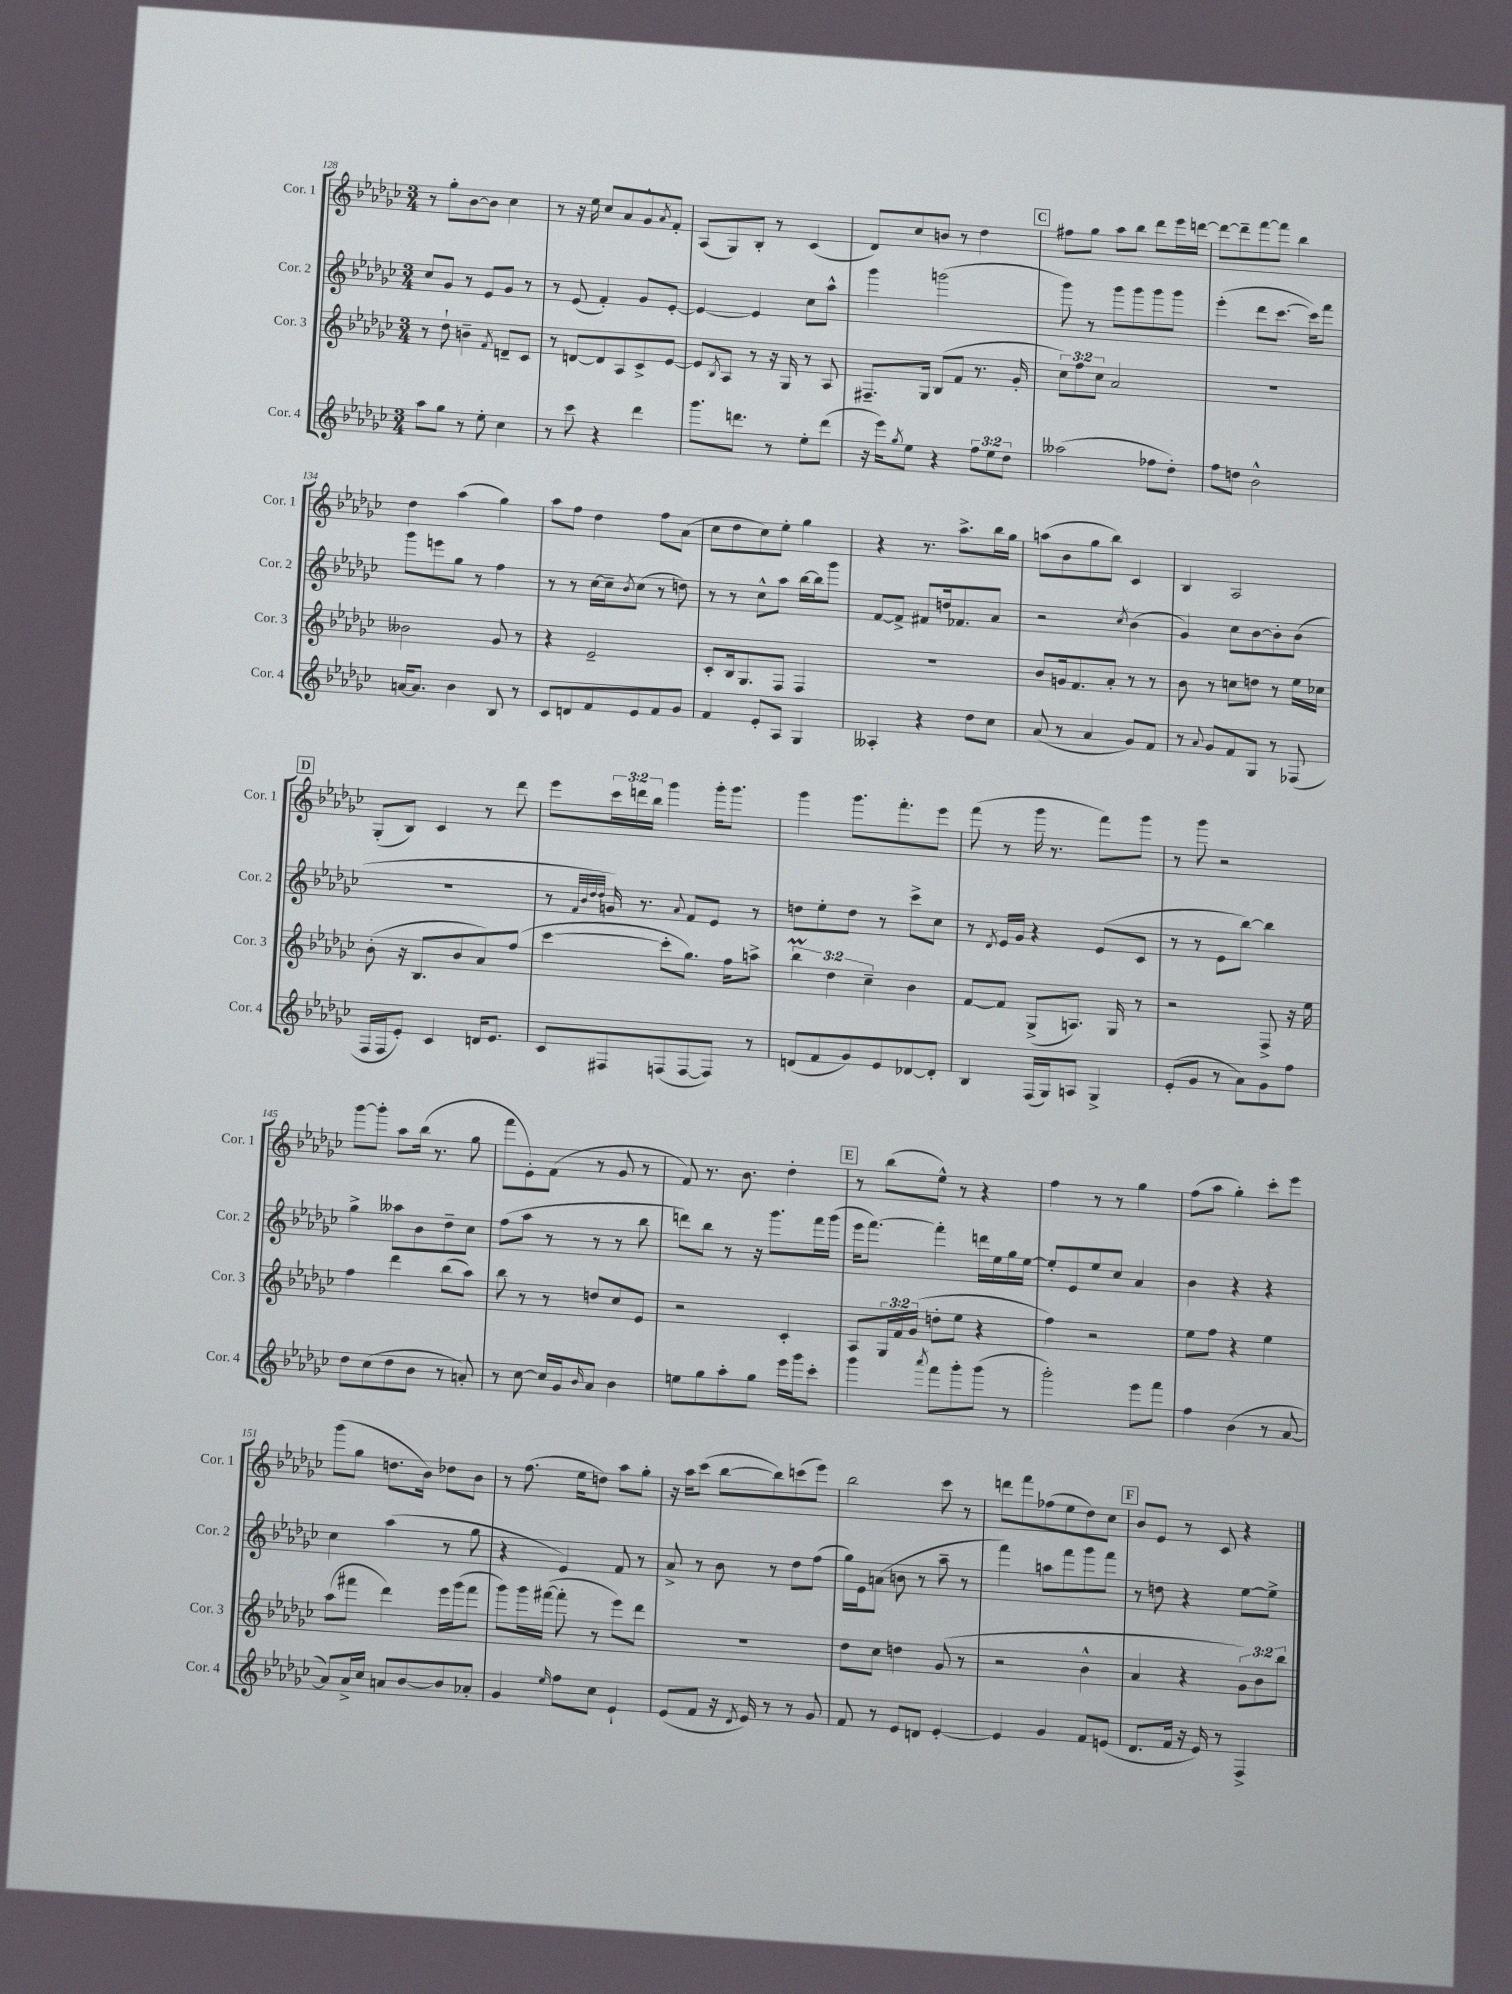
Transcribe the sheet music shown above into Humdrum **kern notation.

**kern	**kern	**kern	**kern
*staff4	*staff3	*staff2	*staff1
*clefG2	*clefG2	*clefG2	*clefG2
*k[b-e-a-d-g-c-]	*k[b-e-a-d-g-c-]	*k[b-e-a-d-g-c-]	*k[b-e-a-d-g-c-]
*M3/4	*M3/4	*M3/4	*M3/4
8aa-\L	8r	8cc-/L	8r
8gg-\J	8dd-`\	8g-/J	8gg-'\L
8r	4b~\	8r	[8b-\
8ee-'\	.	8e-/L	8b-\]J
.	8qf/	.	.
4cc-\	8d~/L	8g-/J	4cc-\
.	8c-/J	8r	.
=	=	=	=
8r	8r	8r	8r
8ccc-\	[8d/L	(8e-/	16r
.	.	.	16ee-\
4r	8d/]	4f'/)	8cc-/L
.	8A-/	.	8a-/
4ddd-\	8c-^/	8g-/L	8g-^^/
.	.	.	8qa-/
.	[8e-/J	[8e-'/J	8f'/J
=	=	=	=
8.ggg-\L	8e-/]L	4e-/_	(8A-/L
.	8qB-/	.	.
.	8A-/J	.	8G-/)
8.ddd\J	.	.	.
.	8r	4e-/]	8B-'/J
8r	16r	.	8r
.	16G-/	.	.
8ee-'\L	8r	8cc-\L	(4c-/
(8ddd\J	8A-/	8aa-^^\J	.
=	=	=	=
16r	8.F#~/L	4ggg-\	8d-/L)
16eee-\LK)	.	.	.
8qgg-/	.	.	.
8ee-\J	.	.	8cc-/
.	16G-/Jk	.	.
4r	(8B-/L	(2ggg\	8b/J
.	8f/J	.	8r
12ff\L	8.r	.	4dd-\
12ee-\	.	.	.
12dd-\J	.	.	.
.	16g-'/	.	.
=	=	=	=
(2aa--\	12cc-\L)	8ggg-\)	8ff#\L
.	12ff\	.	.
.	.	8r	8gg-\J
.	12cc-\J	.	.
.	2a-/	8ggg-\L	8aa-\L
.	.	8ggg-\	8bb-\J
8ff-\L	.	8ggg-\	8ddd-\L
8dd-'\J)	.	8ggg-\J	16eee-\L
.	.	.	[16ddd\JJ
=	=	=	=
8ff\L	2.r	(4eee-'\	8ddd\_L
8dd\J	.	.	8ddd~\]
2b-^^\	.	8ddd-\L	[8fff\
.	.	[8.ccc-\J	8fff\]J
.	.	.	4bb-\
.	.	16ccc-\]LK)	.
.	.	8fff\J	.
=	=	=	=
[16a/LK	2b--\	8ggg-\L	4dd-\
8.a/]J	.	.	.
.	.	8eee\	.
4b-\	.	8gg-\J	(4aa-\
.	.	8r	.
8B-/	8g-/	4ff\	4gg-\)
8r	8r	.	.
=	=	=	=
8c-/L	4r	8r	8aa-\L
8d/	.	8r	8ff\J
8f/	2e-~/	[16cc-\LL	4dd-\
.	.	16cc-~\]J	.
.	.	8qb-/	.
8e-/	.	(8cc-\J	.
8f/	.	8r	8ff\L
8g-/J	.	8dd\)	(8a-\J
=	=	=	=
4f/	8c-'/L	8r	8cc-\L
.	16B-/k	8r	8dd-\
.	8.G-/	.	.
8e-'/L	.	8cc-^^\L	8cc-\)
8A-/J	8F/J	8aa-\J	8ee-'\J
4G-/	4F/	[16bb-\LL	4gg-\
.	.	16bb-\]J	.
.	.	8ggg-\J	.
=	=	=	=
4A--'/	2.r	[8f/L	4r
.	.	8f^/]J	.
4r	.	8f#/L	8.r
.	.	16dd/k	.
.	.	8.f-/	8.aa-^\L
8dd-\L	.	.	.
8cc-\J	.	8a-/J	16bb-\L
.	.	.	16gg-\JJ
=	=	=	=
(8a-/	8b-/L	2r	(8aa\L
8r	16g/k	.	8b-\
.	8.f/	.	.
4a-/	.	.	8gg-\
.	8a-'/J	.	8bb-\J)
.	.	8qcc-/	.
8g-/L)	8r	(4b-\	4c-/
8f/J	8r	.	.
=	=	=	=
8r	8b-\	4g-/)	4B-/
8qqa-/	.	.	.
8g-/L	8r	.	.
8f/	8cc\L	8cc-\L	2A-/
8G-/J	8dd\J	[8b-\	.
8r	8r	8b-'\]	.
(8F-/	16ee-\LL	(8b-\J	.
.	16cc-\JJ	.	.
=	=	=	=
16F/LL	(8b-'\	2.r	(8G-'/L
16F/J	.	.	.
8e-'/J)	16r	.	8B-/J)
.	8.B-/L	.	.
4c-/	.	.	4c-/
.	8b-/	.	.
16d/LK	8a-/)	.	8r
8.e-/J	.	.	.
.	(8ff/J	.	8ddd-\
=	=	=	=
8c-/L	[4ccc-\	8r	8eee-\L
.	.	32qqf/LLL	.
.	.	32qqb-/	.
.	.	32qqdd-/	.
.	.	32qqdd-/JJJ	.
8F#/	.	16g/)	24ccc-\L
.	.	.	24ddd\
.	.	8.r	.
.	.	.	24bb-\JJ
(8F/	8ccc-'\]L	.	4ggg-\
.	.	8qqa-/	.
[8F/	8.gg-\J)	8f/L	.
8F/]J)	.	8e-/J	16ggg-'\LK
.	16ff\LK	.	8.ggg-\J
8r	8aa^\J	8r	.
=	=	=	=
(8d/L	6bb-\	8dd\L	4ggg-\
8f/	.	8ee-'\	.
.	6dd-\	.	.
8g-/)	.	8dd\J	8.ggg-\L
.	6cc-~\	.	.
8e-/	.	8r	.
.	.	.	8.fff'\
[8d-/	4b-\	8ccc-^\L	.
8d-'/]J	.	8cc-\J	8eee-\J
=	=	=	=
4B-/	[8f/L	8r	(8fff\
.	.	8qd-/	.
.	8f/]J	16e-/LL	8r
.	.	16g-/JJ	.
(16F/LL	(8G-^/L	4r	16ggg-\
16G-/J)	.	.	8.r
8A/J	8.A/J)	.	.
4G-^/	.	(8e-/L	8fff\L)
.	16G-/	.	.
.	8r	8c-/J	8ggg-\J
=	=	=	=
(8e-'/L	2r	8r	8r
8g-/J	.	8r	8ggg-\
8r	.	8e-\L	2r
8a-\L)	.	[8bb-\J)	.
8g-\	8F^/	4bb-\]	.
8ff\J	16r	.	.
.	16ee-\	.	.
=	=	=	=
8dd-\L	4ff\	4gg-^\	[8ggg-\L
(8cc-\	.	.	8ggg-'\]J
8dd-\	4ddd-\	8aa--\L	8aa-\L
8b-\J	.	8b-\	(16bb-\Jk
.	.	.	8.r
8r	(8bb-\L	8dd-~\	.
8a'/)	8aa-\J)	8cc-\J	8gg-\
=	=	=	=
8r	8bb-\	(8ff\L	8fff\L
[8cc-\	8r	8aa-\J	8e-'\)
16cc-/]LL	8r	8r	(8f\J
16g-/J	.	.	.
16qqb-/	.	.	.
8a-/J	8dd/L	8r	8r
4b-\	8cc-/	8r	8g-/
.	8e-/J	8bb-\	8r
=	=	=	=
8ee\L	2r	8ddd\L)	8f/)
8gg-\	.	8bb-\J	8.r
8aa-'\	.	8r	.
.	.	.	8.b-\
8gg-\J	.	16r	.
.	.	8.ggg-\L	.
16eee-\LL	4c-'/	.	4dd-'\
16ggg-\J	.	.	.
8ccc-'\J	.	16fff\L	.
.	.	(16ggg-\JJ	.
=	=	=	=
4ggg-\	8A-/L	16eee-\LK	8r
.	.	[8.fff\J)	.
.	24G-/L	.	(8bb-\L
.	24f/	.	.
.	(24g-/JJ	.	.
8qaaa-/	.	.	.
8fff\L	8dd'\L	4fff'\]	8ee-^^\J)
8ggg-'\	8ee-\J	.	8r
(8ggg-\J	4r	16ddd\LL	4r
.	.	16ee-\	.
8r	.	16gg-\	.
.	.	[16ee-\JJ	.
=	=	=	=
2ggg-'\)	4ff\)	8ee-'/]L	4ff\
.	.	8e-/	.
.	2r	8ee-/	8r
.	.	8cc-/J	8r
8eee-\L	.	4a-/	4gg-\
8fff\J	.	.	.
=	=	=	=
4ff\	8ee-\L	4b-\	(8ff\L
.	8ff\J	.	8aa-\J
(4b-\	4r	4r	4gg-'\)
8r	4ee-\	4r	8ccc-'\L
[8a-/	.	.	8eee-\J
=	=	=	=
8a-/]L)	(8aa-\L	4cc-\	(8ggg-\L
16a-^/L	8fff#\J	.	8gg-\J
16cc-/JJ	.	.	.
8a/L	4ddd-\)	(4aa-\	8.dd\L
[8b-/	.	.	.
.	.	.	16b-\Jk)
8b-/]	16eee-\LL	8r	8dd-\L
.	(16ggg-\J	.	.
8a-'/J	8fff#\J	8gg-\	8b-\J
=	=	=	=
4g-/	8ggg-\L)	4r	8r
.	16ggg-\L	.	(8.ff\
.	([16fff#\JJ	.	.
16qqee-/	.	.	.
8ff\L	8fff#'\]	4e-/)	.
.	.	.	16ee-\LK
8cc-\J	8r	.	8dd\J)
4e-`/	8eee-\L)	8f/	8aa-\L
.	8ddd-\J	8r	8gg-'\J
=	=	=	=
(8e-/L	2.r	8a-^/	16r
.	.	.	16aa-\LK
8f/J	.	8r	(8ccc-\J
16r	.	8b-\	[8bb-\L
8qd-/	.	.	.
16e-/)	.	.	.
8r	.	8r	8bb-\])
8r	.	8dd-\L	(8ccc\
8g-/	.	(8ff\J	8eee-\J)
=	=	=	=
8f/	8dd-\L	16gg-\LL)	2bb-\
.	.	16e-\J	.
8r	8cc-\J	(8a\J	.
8e-/L	4dd\	8b\	.
8d/J	.	8r	.
[4e-'/	(8g-/	8aa-~\	8ccc-\
.	8r	8r	8r
=	=	=	=
4e-/]	2r	4fff\)	8ddd\L
.	.	.	8fff\
4g-/	.	8aa\L	(8ff-\
.	.	8fff\	8ee-\
8f/L	4b-^^\	8ggg-\	8dd-\)
(8e/J	.	8fff\J	8cc-\J
=	=	=	=
8.d-/L	4a-/	8r	8b-/L
.	.	8dd\	8e-/J
16f/Jk	.	.	.
16r	4r	4r	8r
16e-/)	.	.	.
8r	.	.	8c-/
4F^/	12g-\L)	[8ee-\L	4r
.	12b-\	.	.
.	.	8ee-^\]J	.
.	12bb-\J	.	.
==	==	==	==
*-	*-	*-	*-
